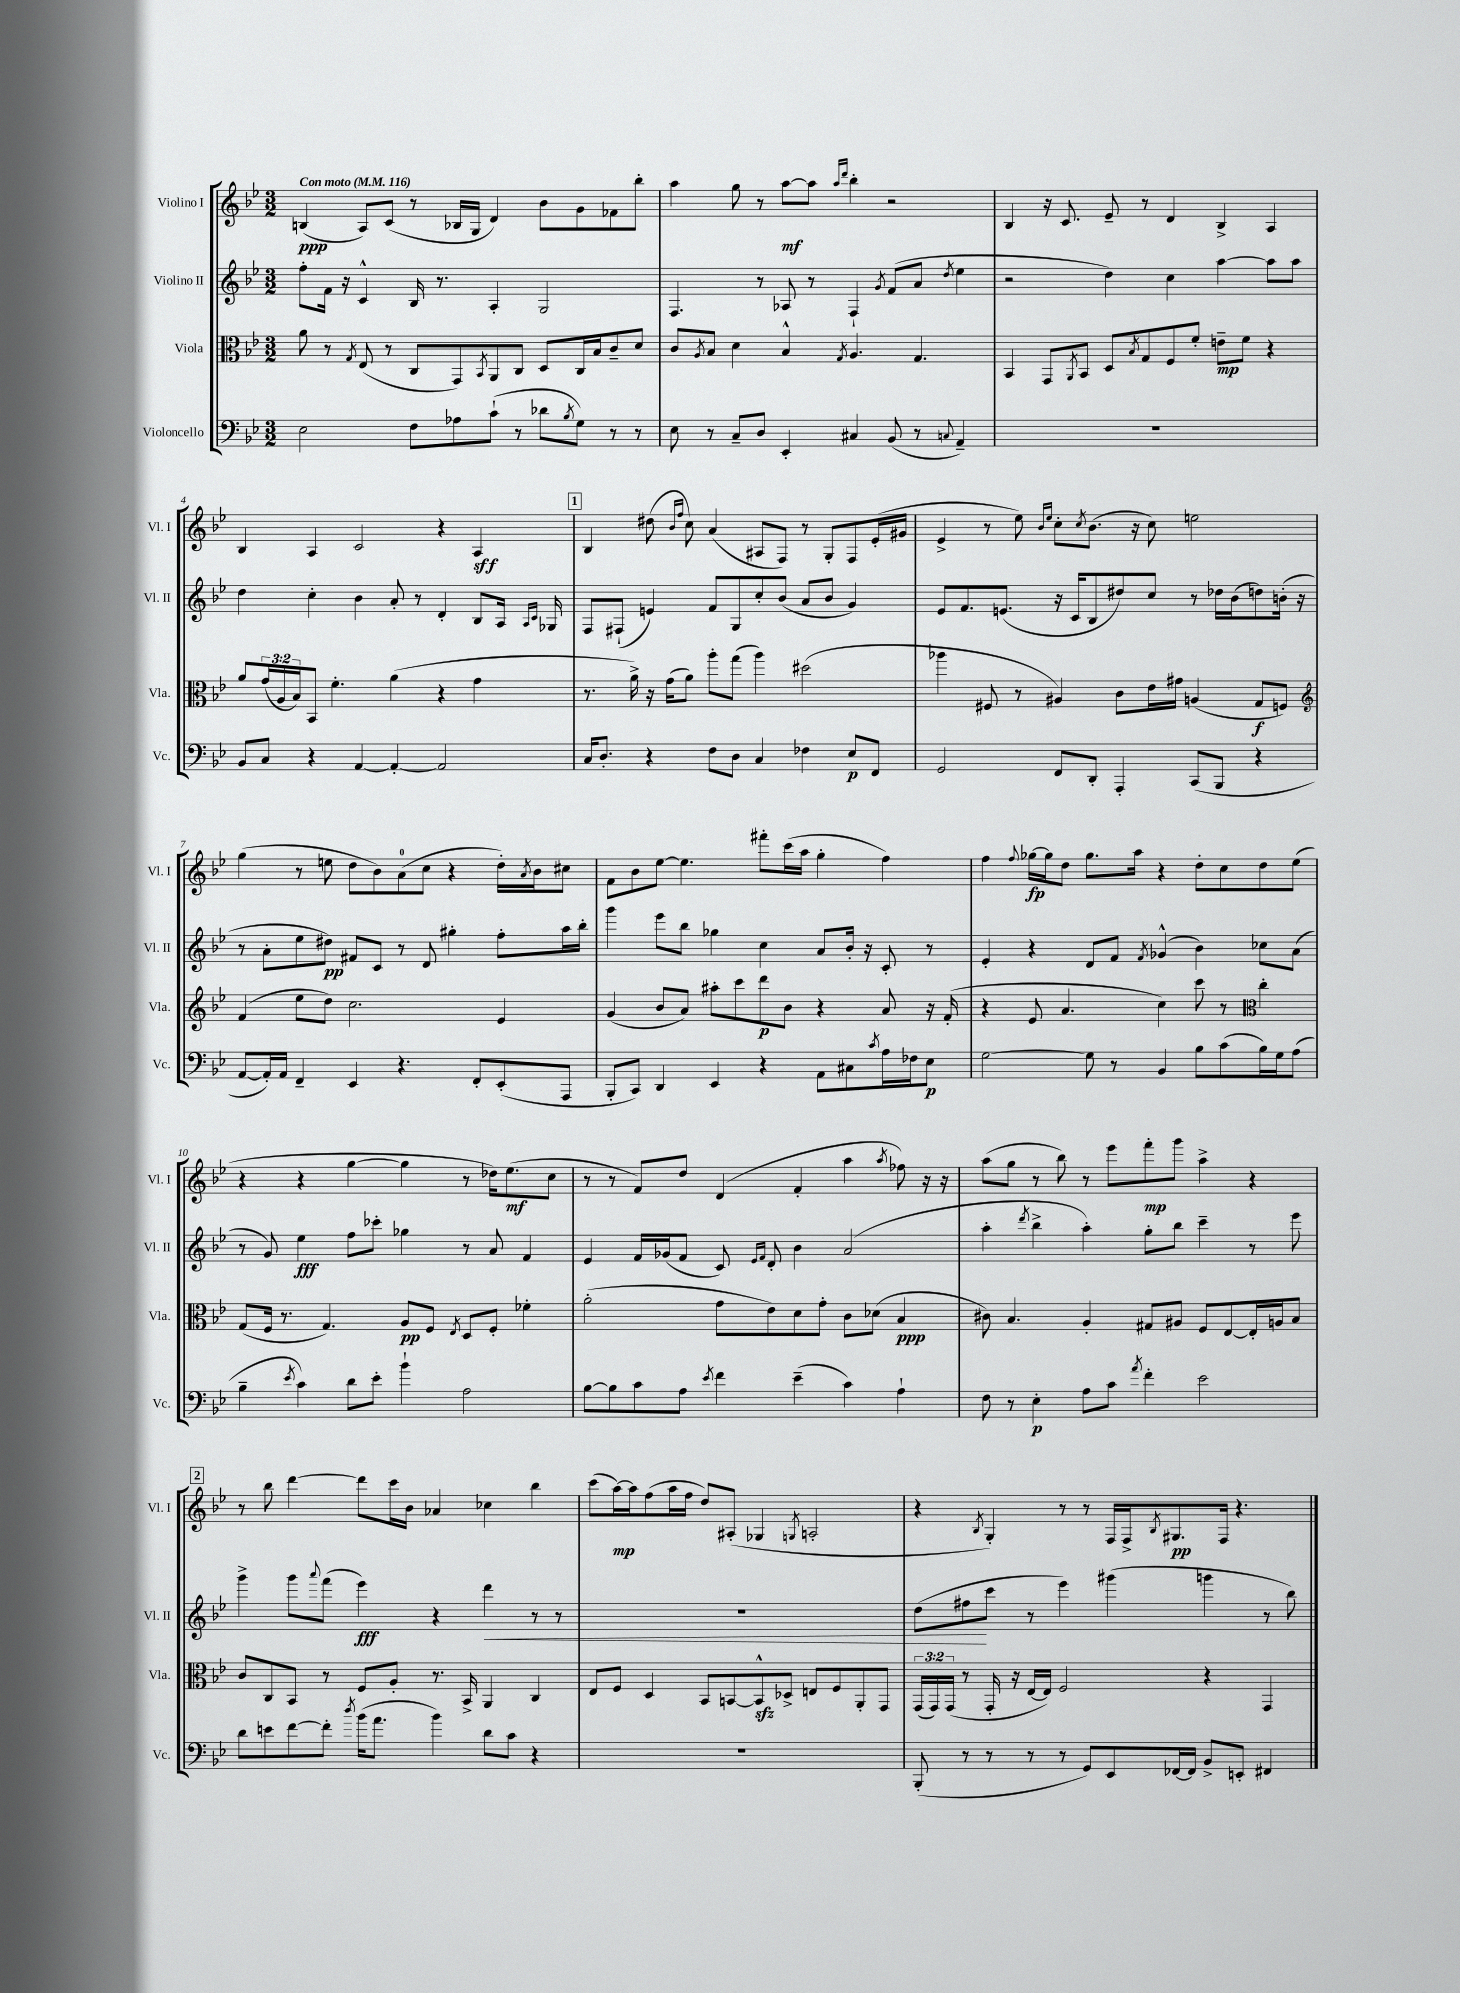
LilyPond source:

<<
\new StaffGroup <<
\new Staff = "s0" \with { instrumentName = "Violino I" shortInstrumentName = "Vl. I" } {
    \clef treble \key bes \major \numericTimeSignature \time 3/2 \tempo "Con moto" 4 = 116
    b4\ppp( a8) c'8( r8 bes16 g16 d'4) bes'8 g'8 fes'8 bes''8-. |
    a''4 g''8 r8 a''8~\mf a''8 \grace { a''16 d'''16 } bes''4-. r2 |
    bes4 r16 c'8. ees'8-- r8 d'4 bes4-> a4 |
    bes4 a4 c'2 r4 a4\sff |
    \mark \markup { \box "1" } bes4 dis''8( \grace { bes'16 f''16 } c''8) a'4( ais8 f8) r8 g8-. f8 ees'16-.( gis'16 |
    ees'4-> r8 ees''8) \grace { bes'16 ees''16 } c''8-. \acciaccatura { c''8 } bes'8.( r16 c''8) e''2 |
    g''4( r8 e''8 d''8 bes'8) a'8-0( c''8 r4 d''16-.) \acciaccatura { a'8 } bes'16 cis''8 |
    f'8 bes'8 ees''8~ ees''4. fis'''8-. c'''16( a''16 g''4-. f''4) |
    f''4 \appoggiatura { f''8 } ges''16~\fp ges''16 d''8 ges''8. a''16 r4 d''8-. c''8 d''8 ees''8( |
    r4 r4 g''4~ g''4 r8 des''16) ees''8.\mf( c''8 |
    r8 r8 f'8) d''8 d'4( f'4-. a''4 \acciaccatura { a''8 } fes''8) r16 r16 |
    a''8( g''8 r8 bes''8) r8 ees'''8 f'''8-.\mp g'''8 a''4-> r4 |
    \mark \markup { \box "2" } r8 bes''8 d'''4~ d'''8 c'''16 bes'16 aes'4 ces''4 bes''4 |
    c'''8( a''16~\mp) a''16 f''8( a''16 f''16 d''8) ais8-.( ges4 \acciaccatura { g8 } a2-. |
    r4 \acciaccatura { bes8 } g4-.) r8 r8 f16 f16-> \acciaccatura { bes8 } gis8.\pp f16 r4. \bar "|." |
}
\new Staff = "s1" \with { instrumentName = "Violino II" shortInstrumentName = "Vl. II" } {
    \clef treble \key bes \major \numericTimeSignature \time 3/2
    f''8-. f'16 r16 c'4-^ bes16 r8. a4-. g2 |
    f4. r8 aes8 r8 f4-! \acciaccatura { g'8 } f'8( a'8 \acciaccatura { d''8 } ees''4 |
    r2 d''4) c''4 a''4~ a''8 a''8 |
    d''4 c''4-. bes'4 a'8-. r8 d'4-. bes8 a16 \grace { a16 c'16 } ges16 |
    \mark \markup { \box "1" } f8 fis8-!( e'4) f'8 g8 c''8-. bes'8( a'8 bes'8 g'4) |
    ees'8 f'8. e'8.( r16 c'16 bes8 dis''8) c''8 r8 des''16 bes'16( d''8) b'16-.( r16 |
    r8 a'8-. ees''8 dis''8\pp) fis'8 c'8 r8 d'8 gis''4-. f''8-. a''16 bes''16-. |
    g'''4 ees'''8 bes''8 ges''4 c''4 a'8 bes'16-. r16 c'8-. r8 |
    ees'4-. r4 d'8 f'8 \acciaccatura { f'8 } ges'4-^( bes'4) ces''8 a'8( |
    r8 g'8) ees''4\fff f''8 ces'''8-. ges''4 r8 a'8 f'4 |
    ees'4 f'16 ges'16( f'8 c'8) \grace { ees'16 f'16 } d'8-. bes'4 a'2( |
    a''4-. \acciaccatura { d'''8 } bes''4-> a''4-.) g''8-. bes''8 c'''4-- r8 ees'''8 |
    \mark \markup { \box "2" } g'''4-> g'''8 \appoggiatura { a'''8 } f'''8( ees'''4\fff) r4 d'''4\< r8 r8 |
    R1. |
    d''8( fis''8\! c'''8 r8 ees'''4) gis'''4( g'''4 r8 bes''8) \bar "|." |
}
\new Staff = "s2" \with { instrumentName = "Viola" shortInstrumentName = "Vla." } {
    \clef alto \key bes \major \numericTimeSignature \time 3/2 \override Staff.TupletNumber.text = #tuplet-number::calc-fraction-text
    a'8 r8 \acciaccatura { g8 } ees8( r8 c8 g,8) \acciaccatura { bes,8 } a,8 c8 d8 c16 bes16 c'8-- d'8 |
    c'8 \acciaccatura { a8 } bes8 d'4 bes4-^ \acciaccatura { g8 } a4. g4. |
    bes,4 g,8 \acciaccatura { a,8 } bes,8 d8 \acciaccatura { bes8 } g8 f8 f'8-. e'8--\mp f'8 r4 |
    a'8 \tuplet 3/2 { g'16( a16 bes16) } bes,8 f'4.-. a'4( r4 g'4 |
    \mark \markup { \box "1" } r8. a'16->) r16 g'16( a'8) a''8-. g''8( a''4) dis''2( |
    aes''4 fis8 r8 ais4) c'8 ees'16 gis'16 a4( g8\f f8) |
    \clef treble f'4( ees''8 d''8) c''2. ees'4 |
    g'4( bes'8 a'8) ais''8-. c'''8 d'''8\p bes'8 r4 a'8 r16 f'16-.( |
    r4 ees'8 a'4. c''4) c'''8 r8 \clef alto c''4-. |
    g8( f16 r8. g4.) a8\pp f8 \acciaccatura { ees8 } d8 f8-. fes'4-. |
    a'2-.( g'8 ees'8) d'8 g'8-. c'8 des'8( bes4\ppp |
    cis'8) bes4. a4-. gis8 ais8 f8 ees8~ ees16-. a16 bes8 |
    \mark \markup { \box "2" } c'8 c8 bes,8 r8 f8 a8-. r8. bes,16-> a,4 c4 |
    ees8 f8 d4 bes,8 b,8~ b,8-^\sfz des8-> e8 f8 a,8-. g,8 |
    \tuplet 3/2 { g,16( g,16) g,16( } r8 g,16-. r16 ees16~ ees16) f2 r4 g,4 \bar "|." |
}
\new Staff = "s3" \with { instrumentName = "Violoncello" shortInstrumentName = "Vc." } {
    \clef bass \key bes \major \numericTimeSignature \time 3/2
    ees2 f8 aes8 c'8-!( r8 des'8 \acciaccatura { bes8 } g8) r8 r8 |
    ees8 r8 c8-- d8 ees,4-. cis4 bes,8( r8 \appoggiatura { c8 } a,4--) |
    R1. |
    bes,8 c8 r4 a,4~ a,4~-. a,2 |
    \mark \markup { \box "1" } c16 d8.-. r4 f8 d8 c4 fes4 ees8\p f,8 |
    g,2 f,8 d,8-. a,,4-. c,8( bes,,8 r4 |
    a,8~ a,16-.) a,16 f,4-- ees,4 r4. f,8-. ees,8-.( a,,8 |
    bes,,8-. c,8) d,4 ees,4 r4 a,8 cis8 \acciaccatura { c'8 } a16 fes16 ees8\p |
    g2~ g8 r8 bes,4 bes8 c'8( bes16) g16 a8( |
    bes4-- \acciaccatura { ees'8 } c'4) d'8 ees'8-. bes'4-! a2 |
    bes8~ bes8 c'8 a8 \acciaccatura { ees'8 } f'4 ees'4--( c'4) a4-! |
    f8 r8 ees4-.\p a8 c'8 \acciaccatura { a'8 } f'4-. ees'2 |
    \mark \markup { \box "2" } d'8 e'8 f'8~ f'8-. \acciaccatura { d''8 } bes'16( a'8. bes'4) d'8 c'8 r4 |
    R1. |
    bes,,8-.( r8 r8 r8 r8 g,8) ees,8 fes,16~ fes,16 bes,8-> e,8-. fis,4 \bar "|." |
}
>>
>>
